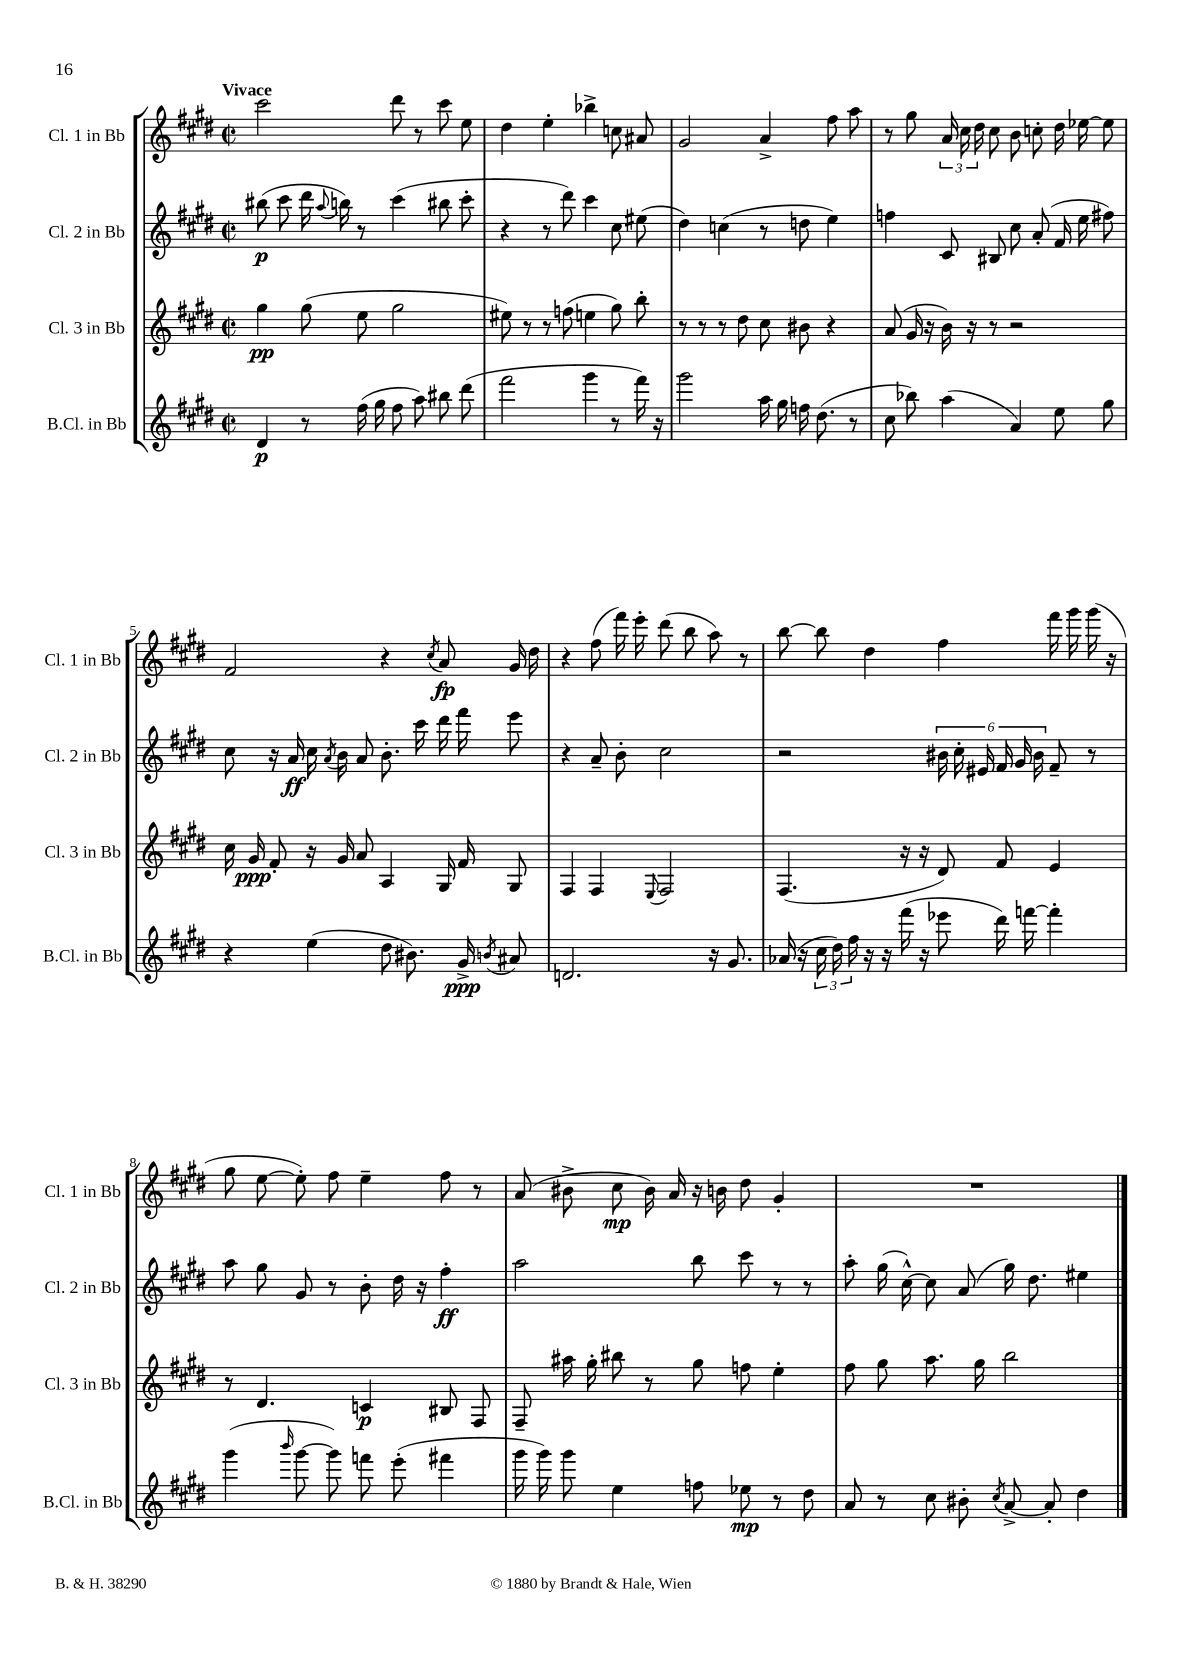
<<
\new StaffGroup <<
\new Staff = "s0" \with { instrumentName = "Cl. 1 in Bb" shortInstrumentName = "Cl. 1 in Bb" } {
    \clef treble \key e \major \defaultTimeSignature \time 2/2 \tempo "Vivace"
    \autoBeamOff cis'''2 dis'''8 r8 cis'''8 e''8 |
    dis''4 e''4-. bes''4-> c''8 ais'8 |
    gis'2 a'4-> fis''8 a''8 |
    r8 gis''8 \tuplet 3/2 { a'16 cis''16 dis''16 } cis''8 b'8 c''8-. dis''16 ees''16~ ees''8 |
    fis'2 r4 \acciaccatura { cis''8 } a'8\fp gis'16 dis''16 |
    r4 fis''8( fis'''16) e'''16-. dis'''8( b''8 a''8) r8 |
    b''8~ b''8 dis''4 fis''4 fis'''16 gis'''16 gis'''16( r16 |
    gis''8 e''8~ e''8-.) fis''8 e''4-- fis''8 r8 |
    a'8( bis'8-> cis''8\mp bis'16) a'16 r16 b'16 dis''8 gis'4-. |
    R1 \bar "|." |
}
\new Staff = "s1" \with { instrumentName = "Cl. 2 in Bb" shortInstrumentName = "Cl. 2 in Bb" } {
    \clef treble \key e \major \defaultTimeSignature \time 2/2
    \autoBeamOff bis''8\p( cis'''8 dis'''16 \appoggiatura { a''8 } b''16) r8 cis'''4( bis''8 cis'''8-. |
    r4 r8 dis'''8) cis'''4 cis''8 eis''8( |
    dis''4) c''4( r8 d''8 e''4) |
    f''4 cis'8 bis8 cis''8 a'8-.( fis'16 e''16 fis''8) |
    cis''8 r16 a'16\ff cis''16 \acciaccatura { a'8 } b'16 a'8 b'8.-. cis'''16 dis'''16 fis'''16 e'''8 |
    r4 a'8-- b'8-. cis''2 |
    r2 \tuplet 6/4 { bis'16 cis''16-. eis'16 fis'16 gis'16 bis'16 } fis'8-- r8 |
    a''8 gis''8 gis'8 r8 b'8-. dis''16 r16 fis''4-.\ff |
    a''2 b''8 cis'''8 r8 r8 |
    a''8-. gis''16( cis''16~-^) cis''8 a'8( gis''16) dis''8. eis''4 \bar "|." |
}
\new Staff = "s2" \with { instrumentName = "Cl. 3 in Bb" shortInstrumentName = "Cl. 3 in Bb" } {
    \clef treble \key e \major \defaultTimeSignature \time 2/2
    \autoBeamOff gis''4\pp gis''8( e''8 gis''2 |
    eis''8) r8 r8 f''8( e''4 gis''8) b''8-. |
    r8 r8 r8 dis''8 cis''8 bis'8 r4 |
    a'8( gis'16 r16 b'16) r16 r8 r2 |
    cis''16 gis'16\ppp fis'8-. r16 gis'16 a'8 a4 gis16 fis'16 gis8 |
    fis4 fis4 \appoggiatura { e8 } fis2 |
    fis4.( r16 r16 dis'8) fis'8 e'4 |
    r8 dis'4. c'4\p bis8 fis8 |
    fis8-- ais''16 gis''16-. bis''8 r8 gis''8 f''8 e''4-. |
    fis''8 gis''8 a''8. gis''16 b''2 \bar "|." |
}
\new Staff = "s3" \with { instrumentName = "B.Cl. in Bb" shortInstrumentName = "B.Cl. in Bb" } {
    \clef treble \key e \major \defaultTimeSignature \time 2/2
    \autoBeamOff dis'4\p r8 fis''16( gis''16 fis''8 a''8) bis''8 dis'''8( |
    fis'''2 gis'''4 r8 fis'''16) r16 |
    gis'''2 a''16 gis''16 f''16 dis''8.( r8 |
    cis''8 bes''8) a''4( a'4) e''8 gis''8 |
    r4 e''4( dis''8 bis'8.) gis'16->\ppp \acciaccatura { b'8 } ais'8 |
    d'2. r16 gis'8. |
    aes'16( r16 \tuplet 3/2 { cis''16 dis''16) fis''16 } r16 r16 fis'''16( r16 ees'''8 dis'''16) f'''16~ f'''4-. |
    gis'''4( \grace { b'''16 } gis'''8~ gis'''8) f'''8 e'''8-.( fis'''4 |
    gis'''16 gis'''16) gis'''8 e''4 f''8 ees''8\mp r8 dis''8 |
    a'8 r8 cis''8 bis'8-. \acciaccatura { cis''8 } a'8~-> a'8-. dis''4 \bar "|." |
}
>>
>>
